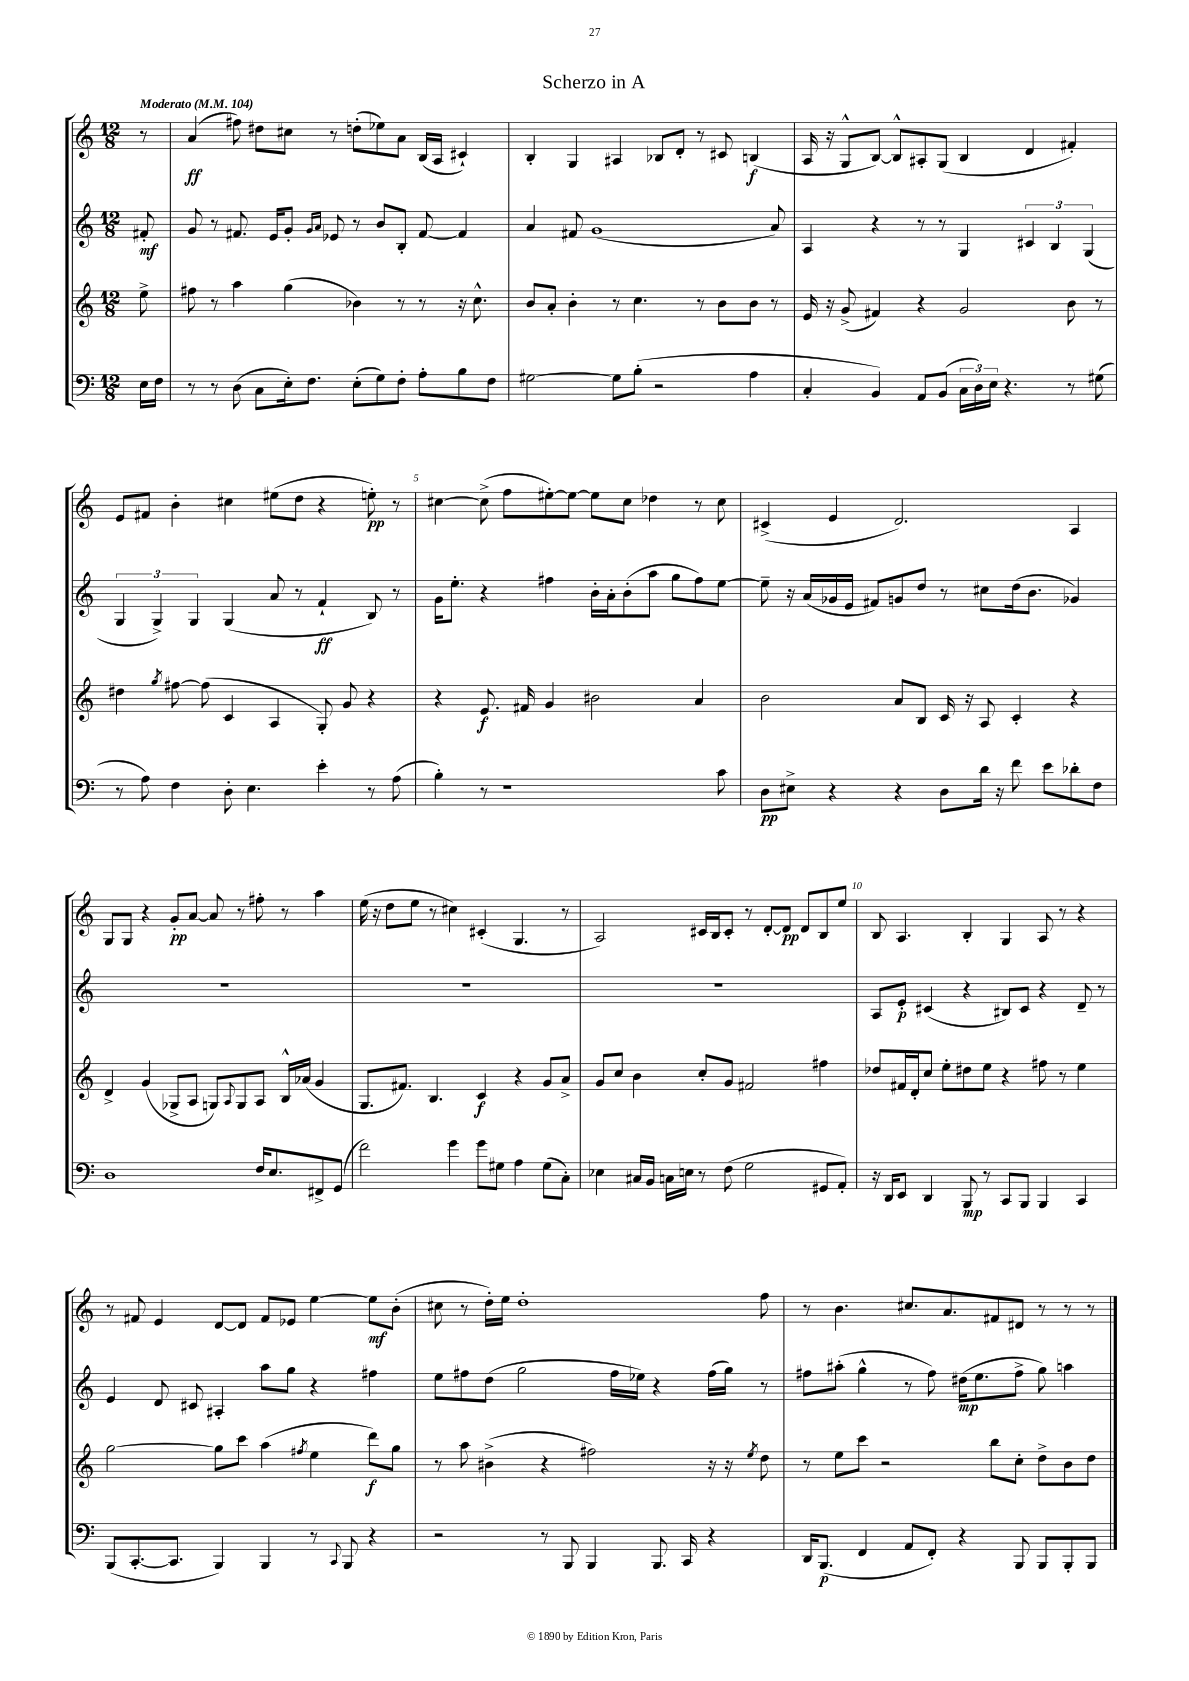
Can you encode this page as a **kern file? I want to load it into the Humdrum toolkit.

**kern	**dynam	**kern	**dynam	**kern	**dynam	**kern	**dynam
*part4	*part4	*part3	*part3	*part2	*part2	*part1	*part1
*staff4	*staff4	*staff3	*staff3	*staff2	*staff2	*staff1	*staff1
*clefF4	*	*clefG2	*	*clefG2	*	*clefG2	*
*k[]	*	*k[]	*	*k[]	*	*k[]	*
*M12/8	*	*M12/8	*	*M12/8	*	*M12/8	*
*MM104	*	*MM104	*	*MM104	*	*MM104	*
=	=	=	=	=	=	=	=
!	!	!	!	!	!	!LO:TX:a:B:t=Moderato	!
16E\LL	.	8ee^\	.	8f#X'/	mf	8r	.
16F\JJ	.	.	.	.	.	.	.
=1	=1	=1	=1	=1	=1	=1	=1
8r	.	8ff#X\	.	8g/	.	(4a/	ff
8r	.	8r	.	8r	.	.	.
(8D\	.	4aa\	.	8.f#X/	.	8ff#X\)	.
8C\L	.	.	.	.	.	8dd#X\L	.
.	.	.	.	16e/KL	.	.	.
16E'\k)	.	(4gg\	.	8g'/J	.	8cc#X\J	.
8.F\J	.	.	.	.	.	.	.
.	.	.	.	16qqg/LL	.	.	.
.	.	.	.	16qqa/JJ	.	.	.
.	.	.	.	8e-X/	.	8r	.
(8E'\L	.	4b-X\)	.	8r	.	(8ddn'\L	.
8G\)	.	.	.	8b/L	.	8ee-X\)	.
8F'\J	.	8r	.	8B'/J	.	8a\J	.
8A'\L	.	8r	.	[8f#/	.	(16B/LL	.
.	.	.	.	.	.	16A/JJ	.
8B\	.	16r	.	4f#/]	.	4c#X`/)	.
.	.	8.cc^^\	.	.	.	.	.
8F\J	.	.	.	.	.	.	.
=2	=2	=2	=2	=2	=2	=2	=2
[2G#X\	.	8b/L	.	4a/	.	4B'/	.
.	.	8a'/J	.	.	.	.	.
.	.	4b'\	.	8f#X/	.	4G/	.
.	.	.	.	(1g	.	.	.
8G#\L]	.	8r	.	.	.	4A#X/	.
(8B'\J	.	4.cc\	.	.	.	.	.
2r	.	.	.	.	.	8B-X/L	.
.	.	.	.	.	.	8d'/J	.
.	.	8r	.	.	.	8r	.
.	.	8b\L	.	.	.	8c#X/	.
4A\	.	8b\J	.	.	.	(4Bn/	f
.	.	8r	.	8a/)	.	.	.
=3	=3	=3	=3	=3	=3	=3	=3
4C'/	.	16e/	.	4A/	.	16A/	.
.	.	16r	.	.	.	16r	.
.	.	(8g^/	.	.	.	8G^^/L	.
4BB/)	.	4f#X/)	.	4r	.	[8B/J)	.
.	.	.	.	.	.	8B^^/L]	.
8AA/L	.	4r	.	8r	.	8A#X'/	.
(8BB/J	.	.	.	8r	.	(8G/J	.
24C\LL	.	2g/	.	4G/	.	4B/	.
24D\)	.	.	.	.	.	.	.
24E\JJ	.	.	.	.	.	.	.
4.r	.	.	.	.	.	.	.
.	.	.	.	6c#X/	.	4d/	.
.	.	.	.	6B/	.	.	.
8r	.	8b\	.	.	.	4f#X'/)	.
.	.	.	.	(6G/	.	.	.
(8G#X\	.	8r	.	.	.	.	.
!!LO:LB:g=z
=4	=4	=4	=4	=4	=4	=4	=4
8r	.	4dd#X\	.	6G/	.	8e/L	.
8A\)	.	.	.	.	.	8f#X/J	.
.	.	.	.	6G^/)	.	.	.
.	.	8qgg/	.	.	.	.	.
4F\	.	[8ff#X\	.	.	.	4b'\	.
.	.	.	.	6G/	.	.	.
.	.	(8ff#\]	.	.	.	.	.
8D'\	.	4c/	.	(4G/	.	4cc#X\	.
4.E\	.	.	.	.	.	.	.
.	.	4A/	.	8a/	.	(8ee#X\L	.
.	.	.	.	8r	.	8dd\J	.
4e'\	.	8G'/)	.	4f`/	ff	4r	.
.	.	8g/	.	.	.	.	.
8r	.	4r	.	8B/)	.	8een'\)	pp
(8A\	.	.	.	8r	.	8r	.
=5	=5	=5	=5	=5	=5	=5	=5
4B'\)	.	4r	.	16g\KL	.	[4cc#X\	.
.	.	.	.	8.ee'\J	.	.	.
8r	.	8.e/	f	4r	.	(8cc#^\]	.
1r	.	.	.	.	.	8ff\L	.
.	.	16f#X/	.	.	.	.	.
.	.	4g/	.	4ff#X\	.	[8ee#X'\)	.
.	.	.	.	.	.	8ee#\J_	.
.	.	2b#X\	.	16b'\LL	.	8ee#\L]	.
.	.	.	.	16a'\J	.	.	.
.	.	.	.	(8b'\	.	8cc#\J	.
.	.	.	.	8aa\J	.	4dd-X\	.
.	.	.	.	8gg\L	.	.	.
.	.	4a/	.	8ff#\)	.	8r	.
8c\	.	.	.	[8ee\J	.	8cc#\	.
=6	=6	=6	=6	=6	=6	=6	=6
8D\L	pp	2b\	.	8ee~\]	.	(4c#X^/	.
8E#X^\J	.	.	.	16r	.	.	.
.	.	.	.	(16a/LL	.	.	.
4r	.	.	.	16g-X/	.	4e/	.
.	.	.	.	16e/JJ	.	.	.
.	.	.	.	8f#X/L)	.	.	.
4r	.	8a/L	.	8gn/	.	2.d/)	.
.	.	8B/J	.	8dd/J	.	.	.
8D\L	.	16c/	.	8r	.	.	.
.	.	16r	.	.	.	.	.
16d\Jk	.	8A/	.	8cc#X\L	.	.	.
16r	.	.	.	.	.	.	.
8f\	.	4c'/	.	(16dd\k	.	.	.
.	.	.	.	8.b\J	.	.	.
8e\L	.	.	.	.	.	.	.
8d-X'\	.	4r	.	4g-X/)	.	4A/	.
8F\J	.	.	.	.	.	.	.
!!LO:LB:g=z
=7	=7	=7	=7	=7	=7	=7	=7
1D	.	4d^/	.	1.r	.	8G/L	.
.	.	.	.	.	.	8G/J	.
.	.	(4g/	.	.	.	4r	.
.	.	8G-X^/L	.	.	.	8g'/L	pp
.	.	8A/J	.	.	.	[8a/J	.
.	.	8Gn/L)	.	.	.	8a/]	.
.	.	8qqA/	.	.	.	.	.
.	.	8G/	.	.	.	8r	.
16F/KL	.	8A/J	.	.	.	8ff#X'\	.
8.E/	.	.	.	.	.	.	.
.	.	16B^^/LL	.	.	.	8r	.
.	.	(16a-X/JJ	.	.	.	.	.
8FF#X^/	.	4g/	.	.	.	4aa\	.
(8GG/J	.	.	.	.	.	.	.
=8	=8	=8	=8	=8	=8	=8	=8
2f\)	.	8.G/L	.	1.r	.	(16ee\	.
.	.	.	.	.	.	16r	.
.	.	.	.	.	.	8dd\L	.
.	.	8.f#X/J)	.	.	.	.	.
.	.	.	.	.	.	8ee\J	.
.	.	4.B/	.	.	.	8r	.
4g\	.	.	.	.	.	4cc#X\)	.
8g\L	.	4c/	f	.	.	(4c#X'/	.
8G#X\J	.	.	.	.	.	.	.
4A\	.	4r	.	.	.	4.G/	.
(8G#\L	.	8g/L	.	.	.	.	.
8C'\J)	.	8a^/J	.	.	.	8r	.
=9	=9	=9	=9	=9	=9	=9	=9
4E-X\	.	8g/L	.	1.r	.	2A/)	.
.	.	8cc/J	.	.	.	.	.
16C#X/LL	.	4b\	.	.	.	.	.
16BB/JJ	.	.	.	.	.	.	.
16Cn\LL	.	.	.	.	.	.	.
16En\JJ	.	.	.	.	.	.	.
8r	.	8cc'/L	.	.	.	16c#X/LL	.
.	.	.	.	.	.	16B/J	.
(8F\	.	8g/J	.	.	.	8c#'/J	.
2G\	.	2f#X/	.	.	.	8r	.
.	.	.	.	.	.	[8d'/L	.
.	.	.	.	.	.	8d/J]	pp
.	.	.	.	.	.	8d/L	.
8GG#X/L	.	4ff#X\	.	.	.	8B/	.
8AA'/J)	.	.	.	.	.	8ee/J	.
=10	=10	=10	=10	=10	=10	=10	=10
16r	.	8dd-X/L	.	8A/L	.	8B/	.
16DD/KL	.	.	.	.	.	.	.
8EE/J	.	16f#X/L	.	8e'/J	p	4.A/	.
.	.	16d'/J	.	.	.	.	.
4DD/	.	8cc/J	.	(4c#X/	.	.	.
.	.	8ee'\L	.	.	.	.	.
8BBB/	mp	8dd#X\	.	4r	.	4B'/	.
8r	.	8ee\J	.	.	.	.	.
8CC/L	.	4r	.	8B#X/L)	.	4G/	.
8BBB/J	.	.	.	8c#/J	.	.	.
4BBB/	.	8ff#X\	.	4r	.	8A/	.
.	.	8r	.	.	.	8r	.
4CC/	.	4ee\	.	8d~/	.	4r	.
.	.	.	.	8r	.	.	.
!!LO:LB:g=z
=11	=11	=11	=11	=11	=11	=11	=11
(8BBB/L	.	[2gg\	.	4e/	.	8r	.
[8.CC'/	.	.	.	.	.	8f#X/	.
.	.	.	.	8d/	.	4e/	.
8.CC/J]	.	.	.	.	.	.	.
.	.	.	.	8c#X/	.	.	.
4BBB/)	.	8gg\L]	.	4A#X'/	.	[8d/L	.
.	.	8ccc\J	.	.	.	8d/J]	.
4BBB/	.	(4aa\	.	8aa\L	.	8f#/L	.
.	.	.	.	8gg\J	.	8e-X/J	.
.	.	8qff#X/	.	.	.	.	.
8r	.	4ee\	.	4r	.	[4ee\	.
8qqCC/	.	.	.	.	.	.	.
8BBB/	.	.	.	.	.	.	.
4r	.	8ddd\L)	f	4ff#X\	.	8ee\L]	mf
.	.	8gg\J	.	.	.	(8b'\J	.
=12	=12	=12	=12	=12	=12	=12	=12
2r	.	8r	.	8ee\L	.	8cc#X\	.
.	.	8aa\	.	8ff#X\	.	8r	.
.	.	(4b#X^\	.	(8dd\J	.	16dd'\LL)	.
.	.	.	.	.	.	16ee\JJ	.
.	.	.	.	2gg\	.	1dd'	.
8r	.	4r	.	.	.	.	.
8BBB/	.	.	.	.	.	.	.
4BBB/	.	2ff#X\)	.	.	.	.	.
.	.	.	.	16ff#\LL	.	.	.
.	.	.	.	16ee-X\JJ)	.	.	.
8.BBB/	.	.	.	4r	.	.	.
16CC/	.	.	.	.	.	.	.
4r	.	16r	.	(16ff#\LL	.	.	.
.	.	16r	.	16gg\JJ)	.	.	.
.	.	8qee/	.	.	.	.	.
.	.	8dd\	.	8r	.	8ff\	.
=13	=13	=13	=13	=13	=13	=13	=13
16DD/KL	.	8r	.	8ff#X\L	.	8r	.
(8.BBB/J	p	.	.	.	.	.	.
.	.	8ee\L	.	(8aa#X'\J	.	4.b\	.
4FF/	.	8ccc\J	.	4gg^^\	.	.	.
.	.	2r	.	.	.	.	.
8AA/L	.	.	.	8r	.	8.cc#X/L	.
8FF'/J)	.	.	.	8ff#\)	.	.	.
.	.	.	.	.	.	8.a/	.
4r	.	.	.	(16dd#X\KL	mp	.	.
.	.	.	.	8.ee\	.	.	.
.	.	8bb\L	.	.	.	8f#X/	.
8BBB/	.	8cc'\J	.	8ff#^\J	.	8d#X/J	.
8BBB/L	.	8dd^\L	.	8gg\)	.	8r	.
8BBB'/	.	8b\	.	4aan\	.	8r	.
8BBB/J	.	8dd\J	.	.	.	8r	.
==	==	==	==	==	==	==	==
*-	*-	*-	*-	*-	*-	*-	*-
